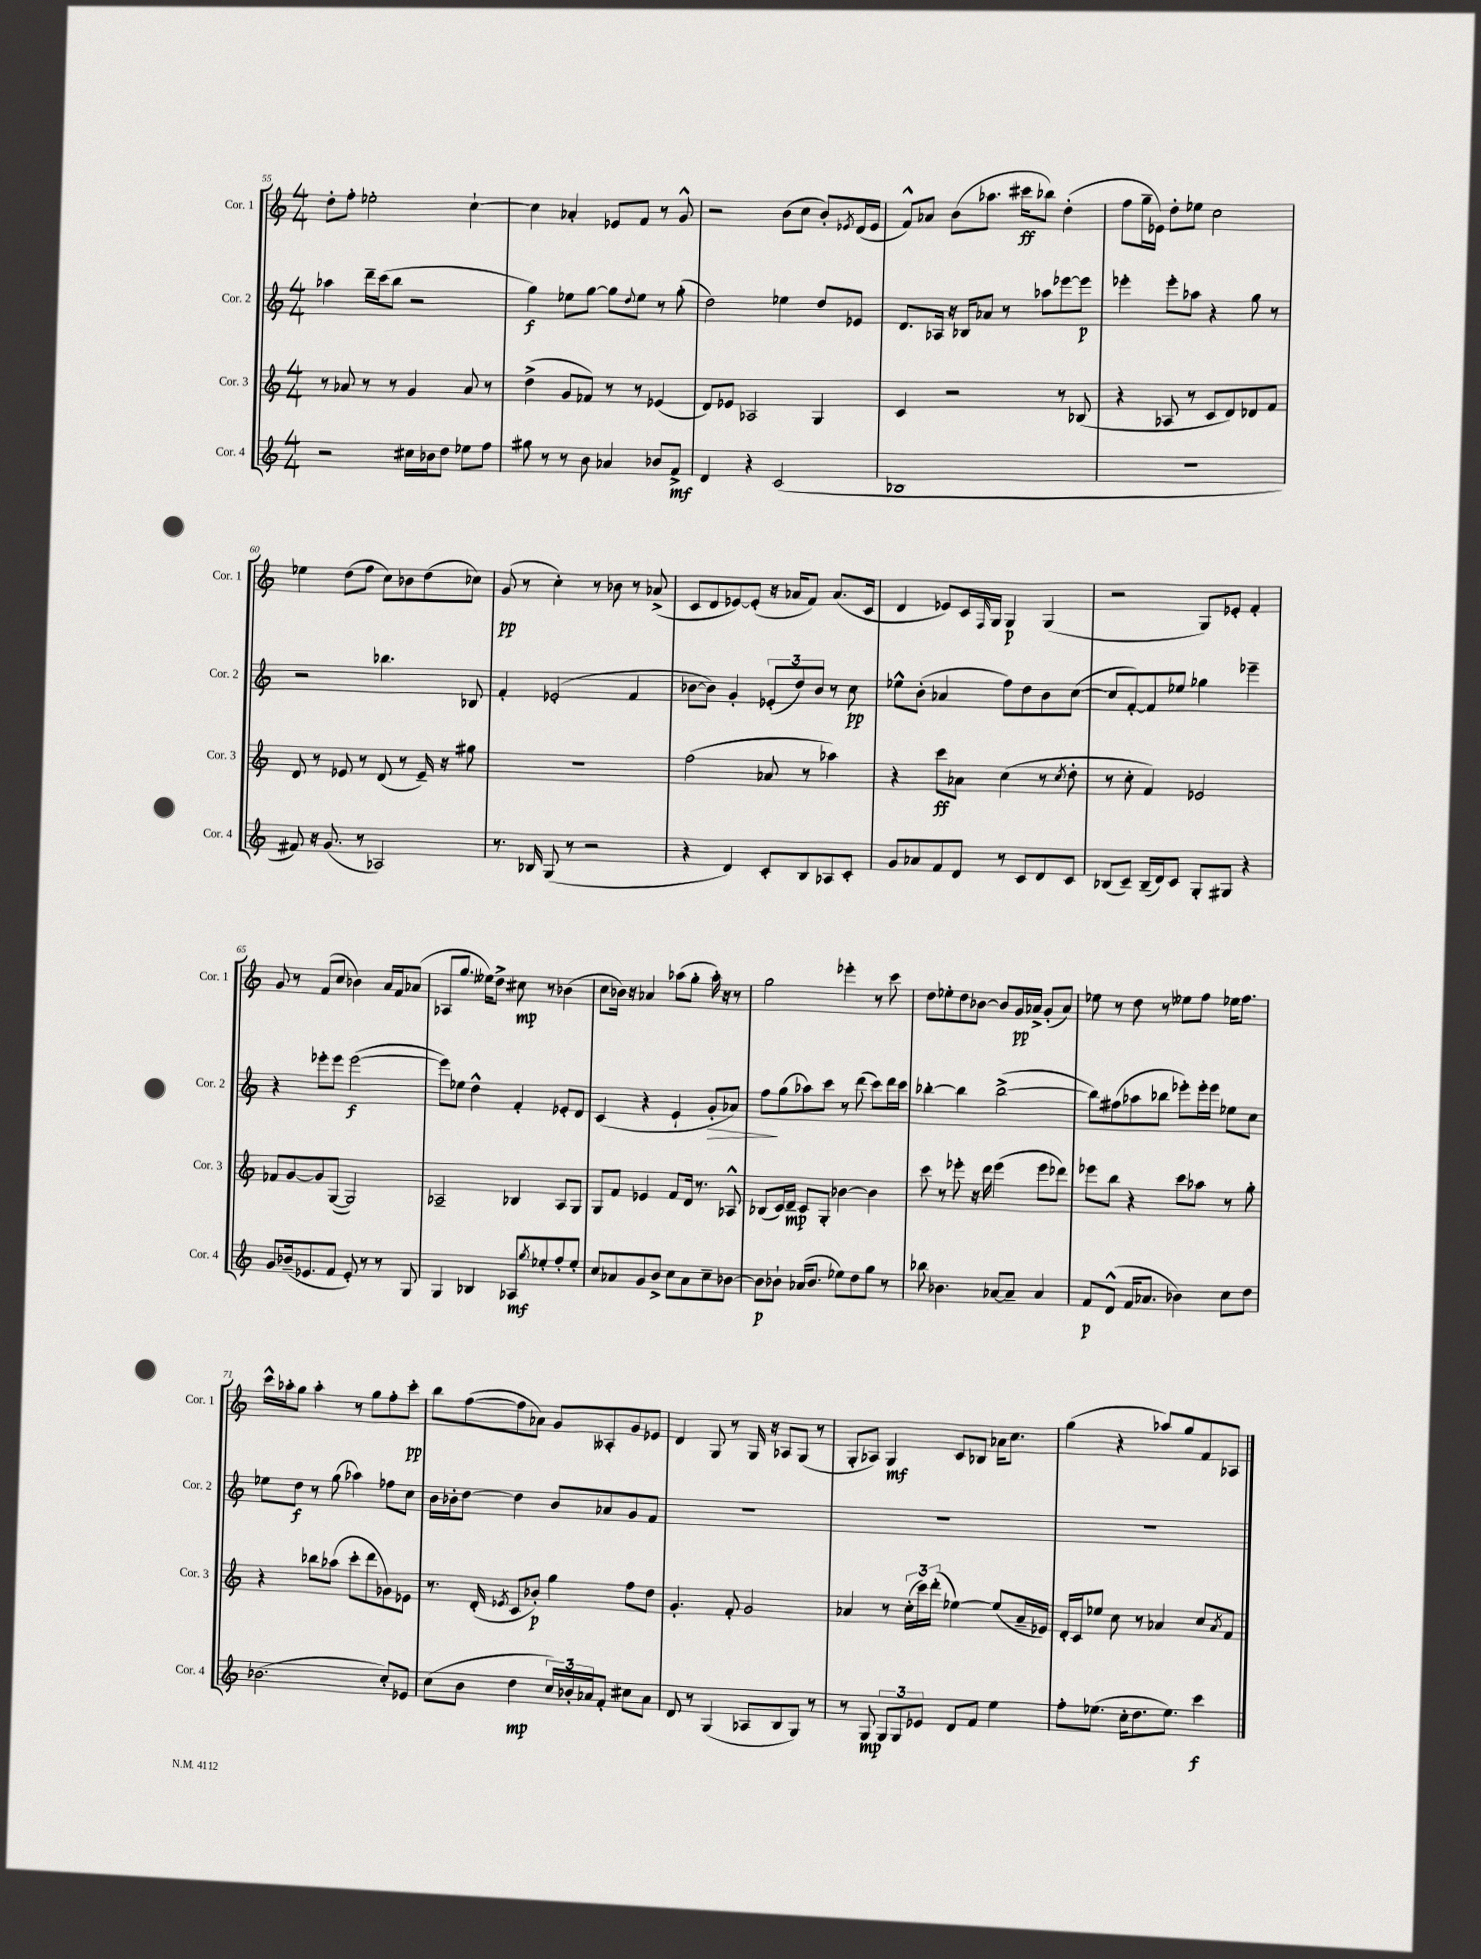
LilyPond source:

<<
\new StaffGroup <<
\new Staff = "s0" \with { instrumentName = "Cor. 1" shortInstrumentName = "Cor. 1" } {
    \clef treble \key c \major \numericTimeSignature \time 4/4
    d''8-. f''8-. ees''2-. c''4~-! |
    c''4 aes'4-. ees'8 f'8 r8 g'8-^ |
    r2 b'8( c''8 b'8-.) \acciaccatura { ees'8 } d'16( ees'16 |
    f'8-^) aes'8 b'8( aes''8. cis'''16\ff bes''8) d''4-.( |
    f''8 g''16-- ees'16) d''8-. ees''8 c''2 |
    ees''4 d''8( f''8 c''8) bes'8 d''8( ces''8) |
    g'8\pp( r8 c''4-.) r8 bes'8 r8 aes'8->( |
    c'8 d'8 ees'8~) ees'8-.( r16 aes'16 f'8) aes'8.( c'16 |
    d'4 ees'8) c'16 \grace { f16 } g16 g4\p g4( |
    r2 g8) ees'8-. f'4-. |
    g'8 r8 f'8( c''8 bes'4) a'16 f'16 aes'8( |
    aes8 g''8. eeses''16) d''8-> cis''8\mp r8 bes'4( |
    c''8 bes'16) r16 aes'4 aes''8( g''8-. aes''16-.) r16 r8 |
    g''2 ees'''4-. r8 c'''8 |
    d''8 ees''8-. d''8 bes'8~ bes'8 g'16\pp aes'16-> g'8-.( aes'8) |
    ees''8 r8 d''8 r8 eeses''8 f''8 ees''16 f''8. |
    c'''16-^ aes''16-. g''8 aes''4-. r8 g''8 f''8-. c'''8-.\pp |
    b''8 f''8~( f''8 aes'8) g'8 aeses8-. g'8 ees'8 |
    d'4 g8 r8 g16 r16 aes8 g8( r8 |
    g8-. aes8) g4\mf c'8 bes8 aes'16 c''8. |
    g''4( r4 aes''8) g''8 f'8 aes8 \bar "|." |
}
\new Staff = "s1" \with { instrumentName = "Cor. 2" shortInstrumentName = "Cor. 2" } {
    \clef treble \key c \major \numericTimeSignature \time 4/4
    aes''4 d'''16-- c'''16( b''8 r2 |
    g''4\f) ees''8 g''8~ g''8 \appoggiatura { d''8 } ees''8 r8 g''8-.( |
    d''2) ees''4 d''8 ees'8 |
    d'8. aes16 r16 bes16 aes'8 r8 aes''8 ees'''8~ ees'''8\p |
    ees'''4-. ees'''8-. aes''8 r4 g''8 r8 |
    r2 bes''4. bes8 |
    f'4-. ees'2-.( f'4 |
    bes'8~ bes'8) g'4-. \tuplet 3/2 { ees'8-.( d''8) bes'8 } r8 c''8\pp |
    ees''8-^ b'8-.( aes'4 f''8) d''8 b'8 c''8~( |
    c''8 f'8~-.) f'8 ees''8 ges''4 ees'''4-- |
    r4 ees'''8-. ees'''8 ees'''2~\f( |
    ees'''8) ees''8 d''4-^ f'4-. ees'8-. d'8 |
    c'4( r4 e'4-! g'8-.\> aes'8) |
    f''8\! g''8( aes''8) c'''8 r8 d'''8( c'''8) d'''16 c'''16 |
    bes''4~-. bes''4 bes''2~->( |
    bes''8) fis''8( aes''8 bes''8 ees'''8-.) ees'''16-. ees'''16 ees''8 c''8 |
    ees''8 d''8\f r8 g''8( aes''4) fes''8 c''8 |
    b'16 bes'16-. d''8~ d''4 bes'8 aes'8 g'8 f'8 |
    R1 |
    R1 |
    R1 \bar "|." |
}
\new Staff = "s2" \with { instrumentName = "Cor. 3" shortInstrumentName = "Cor. 3" } {
    \clef treble \key c \major \numericTimeSignature \time 4/4
    r8 aes'8 r8 r8 g'4 aes'8 r8 |
    d''4->( g'8 fes'8) r8 r8 ees'4( |
    d'8) ees'8 aes2 g4 |
    c'4 r2 r8 bes8( |
    r4 aes8 r8 c'8 d'8) des'8 f'8 |
    d'8 r8 ees'8 r8 d'8( r8 ees'16--) r16 gis''8 |
    R1 |
    f''2( aes'8 r8 aes''4) |
    r4 c'''8\ff aes'8 c''4( r8 \acciaccatura { c''8 } d''8-. |
    r8 c''8-. f'4) ees'2 |
    fes'8 g'8~ g'8 g8~( g2) |
    aes2-- bes4 aes8 g8 |
    g8 f'8 ees'4 f'8 d'16 r8. aes8-^ |
    bes8( c'16) d'16--\mp c'8 g8-. bes'4~ bes'4 |
    c'''8 r8 ees'''8-. r16 d'''16 ees'''4( ees'''8 des'''8) |
    ees'''8 b''8 r4 c'''8 aes''8 r8 g''8-. |
    r4 bes''8 aes''8( c'''8-. d'''8 ges'8) ees'8 |
    r8. d'16-.( \acciaccatura { ees'8 } c'8 bes'8-.\p) g''4 f''8 d''8 |
    g'4.-. f'8-. g'2 |
    aes'4 r8 \tuplet 3/2 { c''16-.( c'''16) d'''16-.( } ees''4~) ees''8( aes'16-- ees'16) |
    d'16-. c'16 ees''8 c''8 r8 aes'4 c''8 \acciaccatura { aes'8 } f'8 \bar "|." |
}
\new Staff = "s3" \with { instrumentName = "Cor. 4" shortInstrumentName = "Cor. 4" } {
    \clef treble \key c \major \numericTimeSignature \time 4/4
    r2 cis''16 bes'16 d''8 ees''8 f''8 |
    gis''8 r8 r8 b'8 aes'4 bes'8 f'8->\mf |
    d'4 r4 c'2( |
    bes1 |
    r1 |
    fis'8) r16 g'8.( r8 aes2) |
    r8. bes16 g8( r8 r2 |
    r4 d'4) c'8-. b8 aes8 c'8-. |
    g'8 aes'8 f'8 d'8 r8 c'8 d'8 c'8 |
    bes8( c'8--) bes16--( d'16) c'8 g8-. gis8 r4 |
    g'8 bes'16--( ees'8. f'8 ees'8-.) r8 r8 g8 |
    g4 bes4 aes8\mf \acciaccatura { g''8 } ees''8-. f''8-. ees''8-. |
    c''8 aes'8 g'8 b'8-> c''8 aes'8 c''8-- bes'8~ |
    bes'8\p bes'8-! aes'16( bes'8. ees''8) d''8 g''8 r8 |
    bes''8 bes'4. aes'8~ aes'8-- aes'4 |
    f'8\p d'8-^( f'16 aes'8. bes'4) c''8 d''8 |
    bes'2.( c''8-.) ees'8 |
    c''8( b'8 d''4\mp \tuplet 3/2 { c''16) bes'16-. aes'16 } f'8-. cis''8 aes'8 |
    d'8 r8 g4( aes8 b8 g8) r8 |
    r8 g8\mp \tuplet 3/2 { g8 g8 ees'8 } d'8 f'8 e''4 |
    f''8-. ees''8.( c''16-. d''8. ees''8.) c'''4\f \bar "|." |
}
>>
>>
\layout { \context { \Score currentBarNumber = #55 } }
